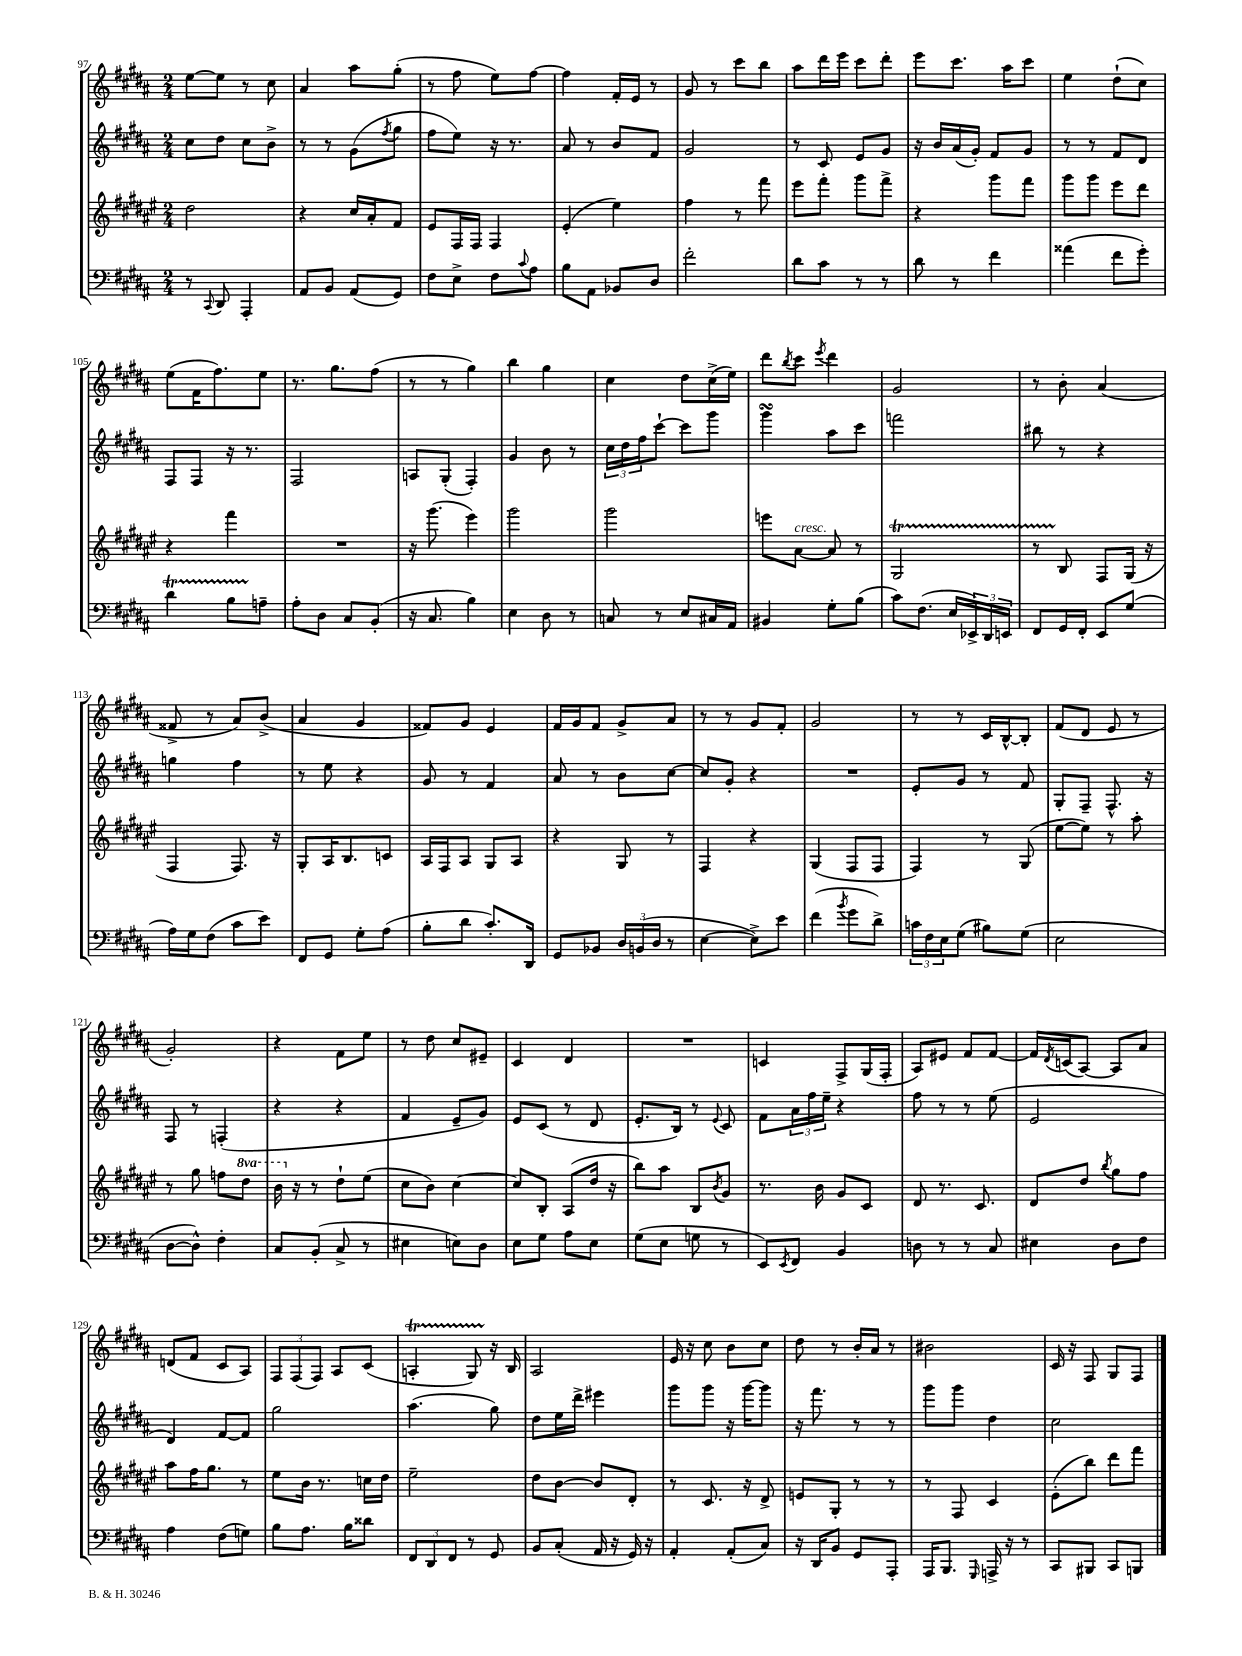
<<
\new StaffGroup <<
\new Staff = "s0" {
    \clef treble \key b \major \numericTimeSignature \time 2/4
    e''8~ e''8 r8 cis''8 |
    ais'4 ais''8 gis''8-.( |
    r8 fis''8 e''8) fis''8~ |
    fis''4 fis'16-. e'16 r8 |
    gis'8 r8 cis'''8 b''8 |
    ais''8 dis'''16 e'''16 cis'''8 dis'''8-. |
    e'''8 cis'''8. ais''16 cis'''8 |
    e''4 dis''8-!( cis''8) |
    e''8( fis'16 fis''8.) e''8 |
    r8. gis''8. fis''8( |
    r8 r8 gis''4) |
    b''4 gis''4 |
    cis''4 dis''8 cis''16->( e''16) |
    dis'''8 \acciaccatura { b''8 } cis'''8 \acciaccatura { e'''8 } dis'''4 |
    gis'2 |
    r8 b'8-. ais'4( |
    fisis'8-> r8 ais'8) b'8->( |
    ais'4 gis'4 |
    fisis'8) gis'8 e'4 |
    fis'16 gis'16 fis'8 gis'8-> ais'8 |
    r8 r8 gis'8 fis'8-. |
    gis'2 |
    r8 r8 cis'16 b16~-^ b8-. |
    fis'8( dis'8 e'8 r8 |
    gis'2-.) |
    r4 fis'8 e''8 |
    r8 dis''8 cis''8 eis'8-- |
    cis'4 dis'4 |
    R2 |
    c'4 fis8-> gis16( fis16-. |
    ais8) eis'8 fis'8 fis'8~ |
    fis'16 \acciaccatura { dis'8 } c'16( ais8~) ais8 ais'8 |
    d'8( fis'8 cis'8 ais8) |
    \tuplet 3/2 { fis8 fis8( fis8) } ais8 cis'8( |
    a4-.\startTrillSpan gis8) r16\stopTrillSpan b16 |
    ais2 |
    e'16 r16 cis''8 b'8 cis''8 |
    dis''8 r8 b'16-. ais'16 r8 |
    bis'2 |
    cis'16 r16 fis8 gis8 fis8 \bar "|." |
}
\new Staff = "s1" {
    \clef treble \key b \major \numericTimeSignature \time 2/4
    cis''8 dis''8 cis''8 b'8-> |
    r8 r8 gis'8( \acciaccatura { fis''8 } gis''8 |
    fis''8 e''8) r16 r8. |
    ais'8 r8 b'8 fis'8 |
    gis'2 |
    r8 cis'8 e'8 gis'8 |
    r16 b'16 ais'16( gis'16-.) fis'8 gis'8 |
    r8 r8 fis'8 dis'8 |
    fis8 fis8 r16 r8. |
    fis2 |
    a8 gis8-.( fis4-.) |
    gis'4 b'8 r8 |
    \tuplet 3/2 { cis''16 dis''16 fis''16 } cis'''8~-! cis'''8 gis'''8 |
    gis'''4\turn ais''8 cis'''8 |
    f'''2 |
    bis''8 r8 r4 |
    g''4 fis''4 |
    r8 e''8 r4 |
    gis'8 r8 fis'4 |
    ais'8 r8 b'8 cis''8~ |
    cis''8 gis'8-. r4 |
    R2 |
    e'8-. gis'8 r8 fis'8 |
    gis8-. fis8-- fis8.-^ r16 |
    fis8 r8 f4-.( |
    r4 r4 |
    fis'4 e'8-- gis'8) |
    e'8 cis'8( r8 dis'8 |
    e'8.-. b16) r8 \appoggiatura { e'8 } cis'8 |
    fis'8 \tuplet 3/2 { ais'16 fis''16 e''16-- } r4 |
    fis''8 r8 r8 e''8( |
    e'2 |
    dis'4) fis'8~ fis'8 |
    gis''2 |
    ais''4.( gis''8) |
    dis''8 e''16 dis'''16-> eis'''4 |
    gis'''8 gis'''8 r16 gis'''16~ gis'''8 |
    r16 fis'''8. r8 r8 |
    gis'''8 gis'''8 dis''4 |
    cis''2 \bar "|." |
}
\new Staff = "s2" {
    \clef treble \key fis \major \numericTimeSignature \time 2/4 \set Staff.ottavationMarkups = #ottavation-simple-ordinals
    dis''2 |
    r4 cis''16 ais'16-. fis'8 |
    eis'8 fis16 fis16 fis4 |
    eis'4-.( eis''4) |
    fis''4 r8 fis'''8 |
    eis'''8 fis'''8-. gis'''8 fis'''8-> |
    r4 gis'''8 fis'''8 |
    gis'''8 gis'''8 eis'''8 dis'''8 |
    r4 fis'''4 |
    R2 |
    r16 gis'''8.( eis'''4) |
    gis'''2 |
    gis'''2 |
    e'''8 ais'8~^\markup { \italic "cresc." } ais'8 r8 |
    gis2\startTrillSpan |
    r8 b8\stopTrillSpan fis8 gis16( r16 |
    fis4 fis8.) r16 |
    gis8-. ais16 b8. c'8 |
    ais16 fis16 ais8 gis8 ais8 |
    r4 gis8 r8 |
    fis4 r4 |
    gis4( fis8 fis8 |
    fis4) r8 gis8( |
    eis''8~ eis''8) r8 ais''8-. |
    r8 gis''8 f''8 \ottava #1 dis'''8 |
    b''16 \ottava #0 r16 r8 dis''8-! eis''8( |
    cis''8 b'8) cis''4~ |
    cis''8 b8-. ais8( dis''16 r16 |
    b''8) ais''8 b8 \acciaccatura { b'8 } gis'8 |
    r8. b'16 gis'8 cis'8 |
    dis'8 r8. cis'8. |
    dis'8 dis''8 \acciaccatura { b''8 } gis''8 fis''8 |
    ais''8 fis''16 gis''8. r8 |
    eis''8 b'16 r8. c''16 dis''16 |
    eis''2-- |
    dis''8 b'8~ b'8 dis'8-. |
    r8 cis'8. r16 dis'8-> |
    e'8 gis8-. r8 r8 |
    r8 fis8 cis'4 |
    eis'8-.( b''8) dis'''8 fis'''8 \bar "|." |
}
\new Staff = "s3" {
    \clef bass \key b \major \numericTimeSignature \time 2/4
    r8 \appoggiatura { cis,8 } dis,8 ais,,4-. |
    ais,8 b,8 ais,8( gis,8) |
    fis8 e8-> fis8 \appoggiatura { cis'8 } ais8 |
    b8 ais,8 bes,8 dis8 |
    fis'2-. |
    dis'8 cis'8 r8 r8 |
    dis'8 r8 fis'4 |
    aisis'4( fis'8 gis'8-.) |
    dis'4\startTrillSpan b8 a8--\stopTrillSpan |
    ais8-. dis8 cis8 b,8-.( |
    r16 cis8. b4) |
    e4 dis8 r8 |
    c8 r8 e8 cis16 ais,16 |
    bis,4 gis8-. b8( |
    cis'8) fis8.( e16 \tuplet 3/2 { ees,16->) dis,16 e,16 } |
    fis,8 gis,16 fis,16-. e,8 gis8( |
    ais16) gis16 fis8( cis'8 e'8) |
    fis,8 gis,8 gis8-. ais8( |
    b8-. dis'8 cis'8.-.) dis,16 |
    gis,8 bes,8 \tuplet 3/2 { dis16 b,16( dis16 } r8 |
    e4~ e8->) e'8 |
    fis'4( \acciaccatura { b'8 } gis'8 dis'8->) |
    \tuplet 3/2 { c'16 fis16 e16 } gis8( bis8) gis8( |
    e2 |
    dis8~ dis8-^) fis4-. |
    cis8 b,8-.( cis8-> r8 |
    eis4 e8) dis8 |
    e8 gis8 ais8 e8 |
    gis8( e8 g8 r8 |
    e,8) \acciaccatura { e,8 } fis,8 b,4 |
    d8 r8 r8 cis8 |
    eis4 dis8 fis8 |
    ais4 fis8( g8) |
    b8 ais8. b16 disis'8 |
    \tuplet 3/2 { fis,8 dis,8 fis,8 } r8 gis,8 |
    b,8 cis8-.( ais,16 r16 gis,16) r16 |
    ais,4-. ais,8-.( cis8) |
    r16 dis,16 b,8 gis,8 ais,,8-. |
    ais,,16 b,,8. \grace { gis,,16 } a,,16-> r16 r8 |
    cis,8 bis,,8 cis,8 b,,8 \bar "|." |
}
>>
>>
\layout { \context { \Score currentBarNumber = #97 } }
